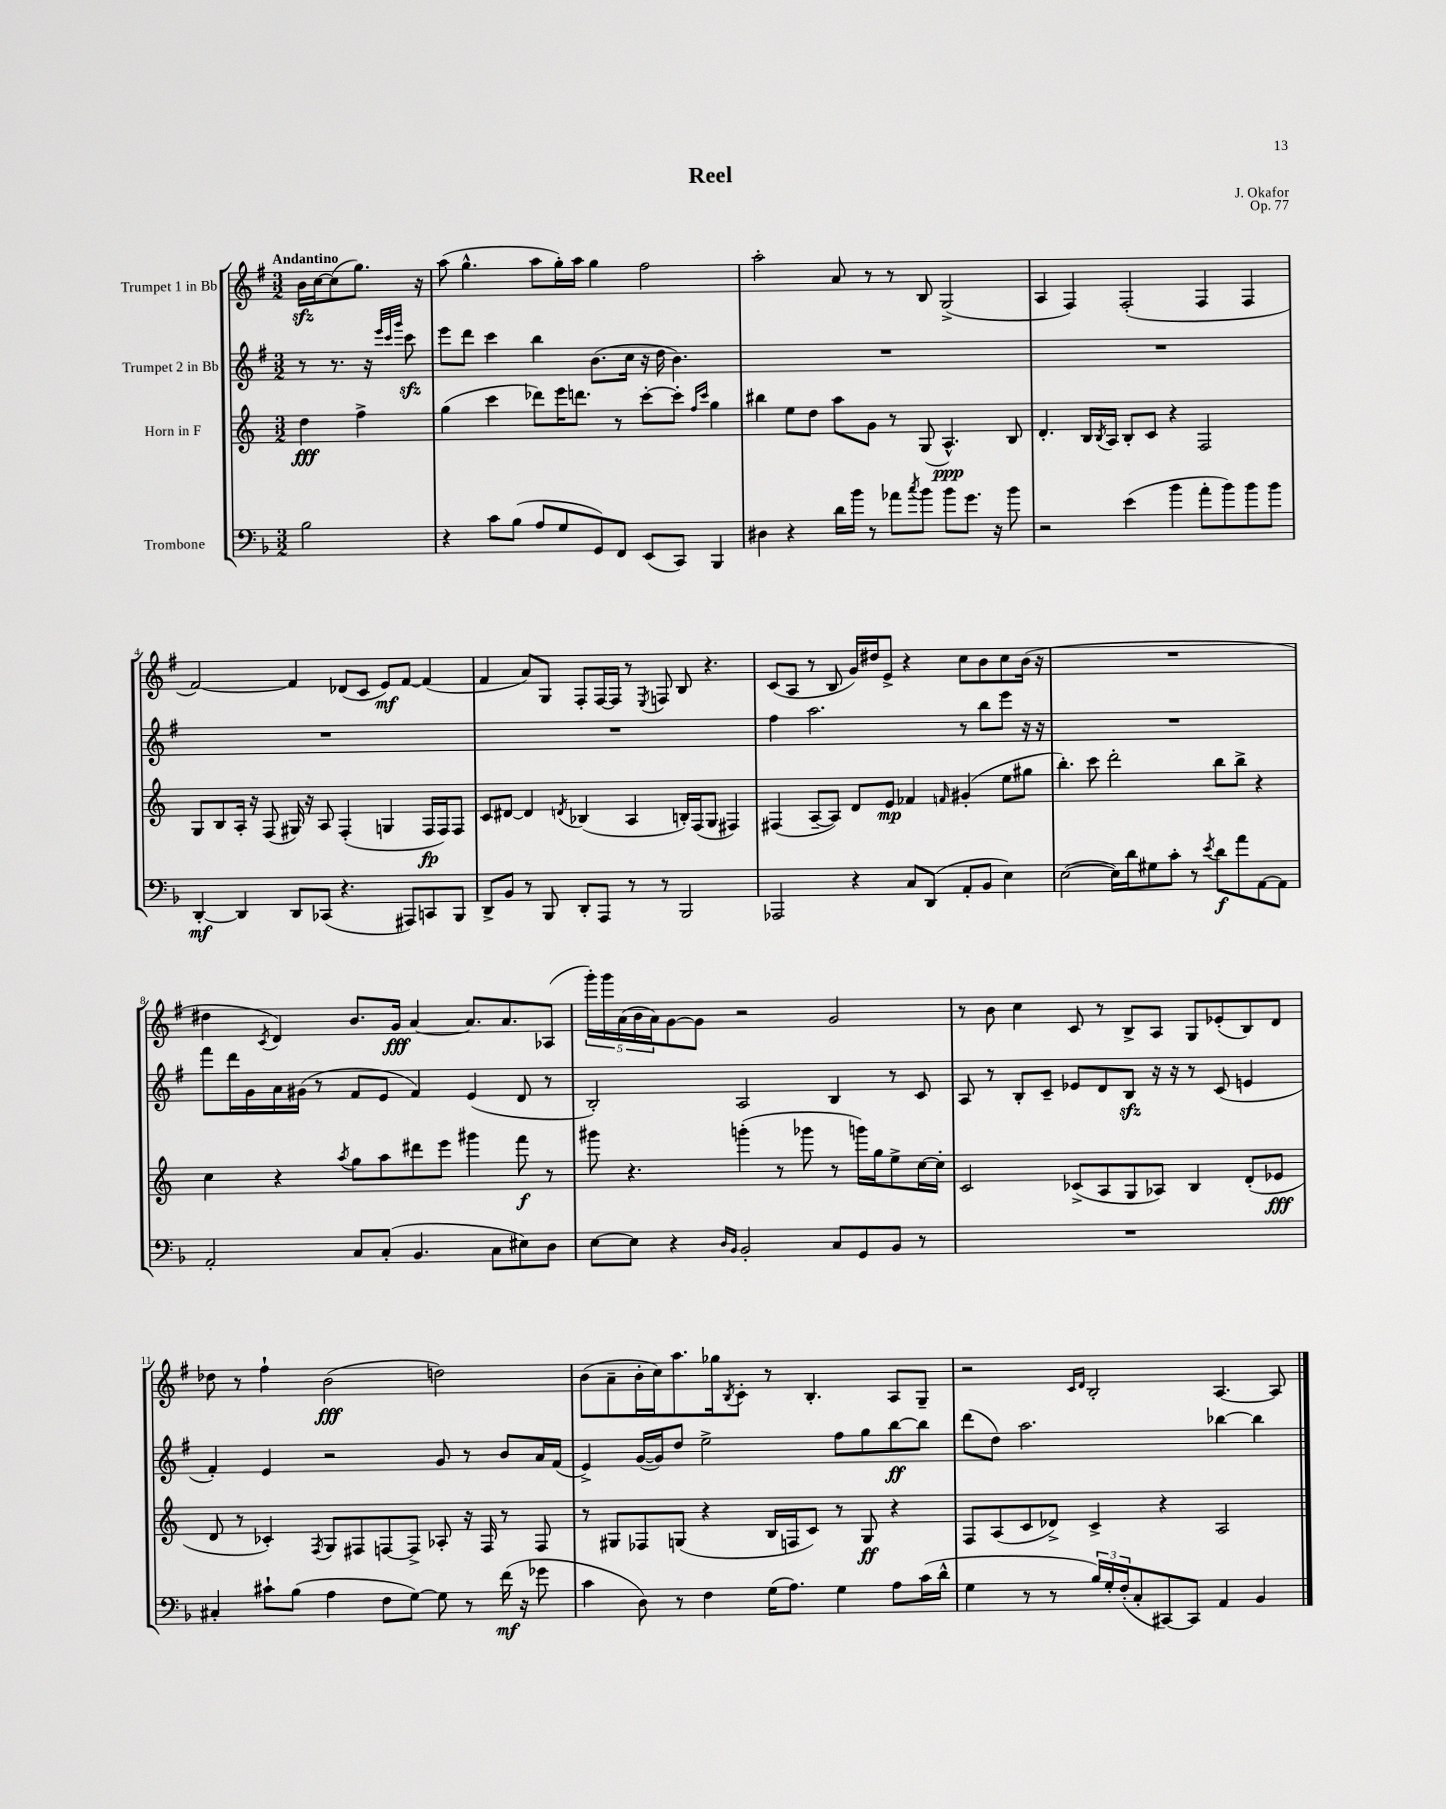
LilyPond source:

\header { title = "Reel" composer = "J. Okafor" opus = "Op. 77" }
<<
\new StaffGroup <<
\new Staff = "s0" \with { instrumentName = "Trumpet 1 in Bb" } {
    \clef treble \key g \major \numericTimeSignature \time 3/2 \partial 2 \tempo "Andantino"
    b'16\sfz c''16~ c''8( g''8.) r16 |
    a''8( g''4.-^ a''8 g''16-.) a''16 g''4 fis''2 |
    a''2-. a'8 r8 r8 b8 g2->( |
    a4 fis4) fis2-.( fis4 fis4 |
    fis'2~) fis'4 des'8( c'8 e'8\mf) fis'8~ fis'4( |
    fis'4 a'8) g8 fis8-. fis16~ fis16 r8 \acciaccatura { e8 } f8 b8 r4. |
    c'8( a8 r8 b8 g'16) dis''16 e'8-> r4 c''8 b'8 c''8 b'16( r16 |
    R1. |
    dis''4 \acciaccatura { c'8 } d'4) b'8. g'16\fff a'4~ a'8. a'8. aes8( |
    \tuplet 5/4 { g'''16-.) g'''16 a'16( b'16 a'16) } g'8~ g'8 r2 g'2 |
    r8 b'8 c''4 c'8 r8 b8-> a8 g8 ees'8-.( b8) d'8 |
    des''8 r8 fis''4-! b'2\fff( d''2) |
    b'8( a'8-- b'16-. c''16) a''8. ges''16 \acciaccatura { b8 } c'8-. r8 b4.-. a8 g8-- |
    r2 \grace { c'16 d'16 } b2-. a4.~ a8 \bar "|." |
}
\new Staff = "s1" \with { instrumentName = "Trumpet 2 in Bb" } {
    \clef treble \key g \major \numericTimeSignature \time 3/2 \partial 2
    r8 r8. r16 \grace { e'''32 c'''32 g'''32 } c'''8\sfz |
    e'''8 d'''8 c'''4 b''4 b'8.( c''16 r16 d''16 b'4.) |
    R1. |
    R1. |
    R1. |
    R1. |
    fis''4 a''2. r8 b''8 e'''8 r16 r16 |
    R1. |
    fis'''8 d'''16 g'16 a'16 gis'16( r8 fis'8 e'8 fis'4) e'4( d'8 r8 |
    b2-.) a2 b4 r8 c'8 |
    a8 r8 b8-. c'8-- ees'8 d'8 b8\sfz r16 r16 r8 c'8( e'4 |
    fis'4-.) e'4 r2 g'8 r8 b'8 a'16 fis'16( |
    e'4->) g'16~( g'16) d''8 e''2-> fis''8 g''8 b''8~\ff b''8 |
    d'''8( d''8) a''2. bes''4~ bes''4 \bar "|." |
}
\new Staff = "s2" \with { instrumentName = "Horn in F" } {
    \clef treble \key c \major \numericTimeSignature \time 3/2 \partial 2
    d''4\fff f''4-> |
    g''4( c'''4 des'''8) e'''16 d'''8. r8 c'''8~-. c'''8-. \grace { f''16 c'''16 } g''4 |
    bis''4 e''8 d''8 a''8 g'8 r8 g8( a4.-^\ppp) b8 |
    d'4.-. b16 \acciaccatura { b8 } a16 b8-. c'8 r4 f2 |
    g8 b8 a16-. r16 f8( gis16) r16 a8 f4-.( g4 f16\fp f16) f8 |
    c'8 dis'8~ dis'4 \acciaccatura { d'8 } bes4( a4 b16-.) f16( g8 fis4) |
    fis4( a8~-- a8) d'8 e'8\mp fes'4 \grace { f'16 } gis'4-.( e''8 gis''8 |
    b''4.-.) c'''8 d'''2-. b''8 b''8-> r4 |
    c''4 r4 \acciaccatura { a''8 } g''8 a''8 dis'''8 e'''8 gis'''4 f'''8\f r8 |
    gis'''8 r4. g'''4-.( r8 ges'''8 r8 g'''16) g''16 e''8-> c''16~ c''16-. |
    c'2 ces'8->( a8 g8 aes8) b4 d'8-.( ees'8\fff |
    d'8 r8 ces'4-.) \acciaccatura { f8 } g8 fis8 f8~ f8-> aes8-. r16 f16 r8 f8 |
    r8 gis8 fes8 g8( r4 b16 f16 c'8) r8 g8\ff r4 |
    f8 a8( c'8 des'8->) c'4-> r4 a2 \bar "|." |
}
\new Staff = "s3" \with { instrumentName = "Trombone" } {
    \clef bass \key f \major \numericTimeSignature \time 3/2 \partial 2
    bes2 |
    r4 c'8 bes8( a8 g8 g,8) f,8 e,8( c,8) bes,,4 |
    dis4 r4 d'16 bes'16 r8 aes'8 \acciaccatura { c''8 } bes'8 bes'8 g'8. r16 bes'8 |
    r2 e'4( bes'4 a'8-. bes'8) bes'8 bes'8 |
    d,4~-.\mf d,4 d,8 ces,8( r4. ais,,8) c,8 bes,,8 |
    d,8-> bes,8 r8 bes,,8 d,8-. a,,8 r8 r8 bes,,2 |
    aes,,2 r4 c8 d,8( a,8-. bes,8 e4) |
    e2~( e16) d'16 gis8 c'8-. r8 \acciaccatura { e'8 } d'8\f a'8 a,8~ a,8 |
    a,2-. c8 c8-.( bes,4. c8 eis8) d8 |
    e8~ e8 r4 \grace { d16 bes,16 } bes,2-. c8 g,8 bes,8 r8 |
    R1. |
    cis4-. cis'8-! bes8( a4 f8 g8~) g8 r8 f'16\mf( r16 ges'8 |
    c'4 d8) r8 f4 g16( a8.) g4 a8 c'16( d'16-^ |
    g4 r8 r8 \tuplet 3/2 { bes16) g16-. f16-.( } c8-. cis,8~) cis,8 a,4 bes,4 \bar "|." |
}
>>
>>
